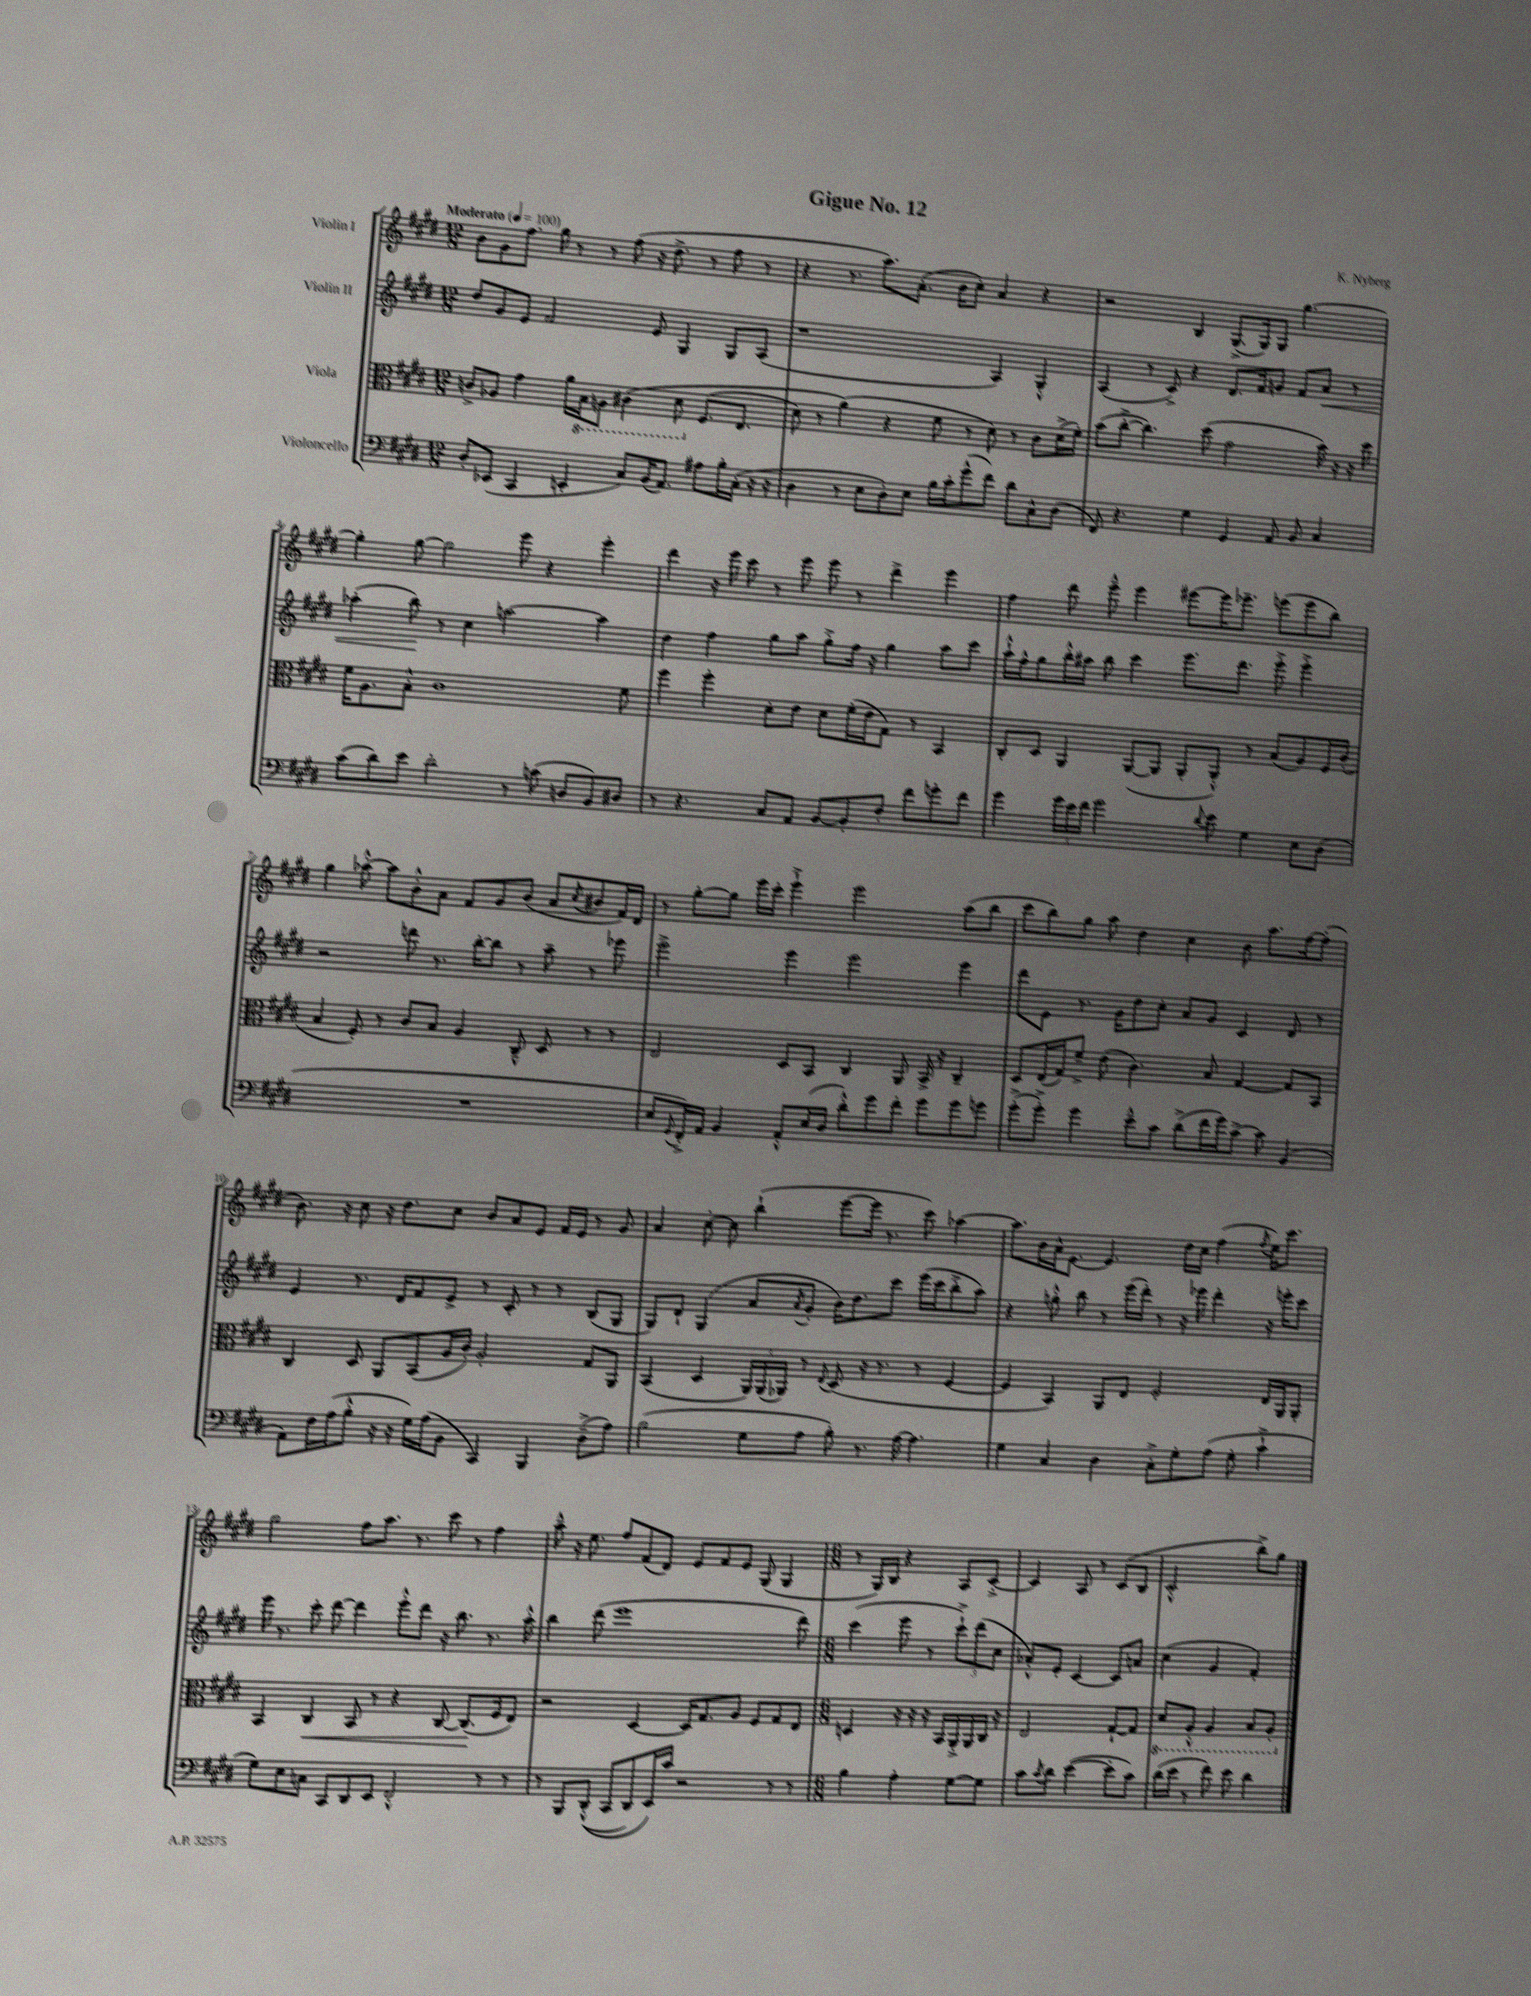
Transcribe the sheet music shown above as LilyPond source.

\header { title = "Gigue No. 12" composer = "K. Nyberg" }
<<
\new StaffGroup <<
\new Staff = "s0" \with { instrumentName = "Violin I" } {
    \clef treble \key e \major \numericTimeSignature \time 12/8 \tempo "Moderato" 4 = 100
    b'8 gis'8 fis''8. gis''16 r8 r8 fis''8( r16 dis''8.-> r8 fis''8 r8 |
    r4 r8. a''8.) a'8.-.( b'16 cis''8-.) a'4 r4 |
    r2 b4 gis8.->( gis16) gis8 gis''4.~ |
    gis''4-. gis''8~ gis''2 e'''8 r4 e'''4-. |
    dis'''4 r16 e'''16 cis'''8 r8 e'''8 e'''8 r8 dis'''4-> e'''4 |
    fis''4 dis'''8 e'''8---^ e'''4 eis'''8~ eis'''16 ees'''8.-- e'''8( e'''8 b''8) |
    gis''4 aes''8~-.-^ aes''8 b'8-.-^ a'8 fis'8 gis'8 b'8( a'8 \acciaccatura { cis''8 } bis'8 fis'16) dis'16 |
    r8 gis''8~-. gis''8 e'''16 cis'''16-. e'''4-!-> e'''2 a''8( b''8 |
    cis'''8 b''8) gis''8 a''8 dis''4 cis''4 b'8 a''8. fis''16~ fis''8-.( |
    b'8.) r16 cis''8 r16 dis''8. cis''8 b'8 a'8 e'8 fis'16 e'16 r8 gis'8 |
    a'4 cis''8~-. cis''8 b''4-!( e'''8~ e'''16 r8. cis'''8) aes''4~ |
    aes''8. b'16 a'16-^ e'8.~ e'4. dis''16 cis''16 fis''4( \acciaccatura { fis''8 } e''16) cis'''8. |
    gis''2 fis''8 a''8. r8. cis'''8 r8 fis''4 |
    a''8---^ r16 e''8. fis''8 fis'8( dis'8) e'8 fis'8 e'8 gis8( gis4 |
    \numericTimeSignature \time 6/8 r8 gis16) b16 r4 a8 cis'8~-.-> |
    cis'4 a8 r8 cis'8( b8 |
    cis'2-.-^ b''8->) gis''8 \bar "|." |
}
\new Staff = "s1" \with { instrumentName = "Violin II" } {
    \clef treble \key e \major \numericTimeSignature \time 12/8
    dis''8 gis'8 e'8 fis'2 e'8 gis4 gis8 a8( |
    r1 a4) gis4-.-^ |
    a4( r8 cis'8->) r4 dis'8. fis'16 g'8 fis'8 a'8\< r8 |
    aes''4-.( b''8\!) r8 cis''4 a''2~ a''4 |
    dis''4 fis''4 gis''8 a''8 gis''8-.-> fis''16 r16 gis''4 a''8 cis'''8 |
    a''16-!-^ fis''16-^ gis''8 b''16-.-^ ais''16 b''8 cis'''4 e'''8. dis'''8. e'''8-.-> e'''4-.-> |
    r2 d'''8 r8. b''16~-. b''8 r8 a''8-- r8 ees'''8 |
    e'''2-> e'''4 e'''2 e'''4 |
    dis'''8 e'8 r8. gis'16 dis''8 cis''8-. a'8 gis'8 cis'4 dis'8 r8 |
    e'4 r8. dis'16 fis'8 e'8-> r8 cis'8-. r8 r8 b8( gis8 |
    gis8) dis'8-! gis4( a'8 \acciaccatura { a'8 } gis'8-. b'16) dis''8. cis'''8 e'''16( cis'''16 b''8-.-> a''8) |
    r4 g''8-.-^ b''8 r8 e'''16( dis'''16-.) r8 r16 ees'''16 dis'''4-. r16 e'''16-. cis'''8 |
    e'''16 r8. cis'''8-. dis'''8~ dis'''4 e'''8-.-^ dis'''8 r16 b''8. r8. a''16-.-^ |
    b''4 dis'''8( e'''1 dis'''8) |
    \numericTimeSignature \time 6/8 cis'''4( e'''8 r8 \tuplet 3/2 { cis'''8-!->) dis'''8( cis''8 } |
    aes'8-.-^) e'8-. cis'4~ cis'8 a'8 |
    cis''4( gis'4 fis'4-.) \bar "|." |
}
\new Staff = "s2" \with { instrumentName = "Viola" } {
    \clef alto \key e \major \numericTimeSignature \time 12/8
    c'8-> aes8 gis'4 a'16 \ottava #-1 b,16 a,!8 cis!4\( dis8 \ottava #0 fis8.( e8. |
    dis'8) r8 a'4(\) r4 fis'8 r8 dis'8) r8 cis'8 dis'16->( fis'16-.) |
    b'8( cis''8~-.-> cis''4.) dis''8( gis'2 b'16) r16 r16 dis''16 |
    fis'16 a8. b8-.-^ cis'1 fis'8 |
    fis''4 fis''4-. dis'8-. e'8 dis'8 fis'16-.( e'16 gis8) r8 b,4 |
    cis8-. dis8 a,4 a,8~( a,8 a,8-. a,8-.-^) r8 b8( a8) fis16 cis'16-.( |
    b4 fis8-.) r8 cis'8 b8 a4 cis8---^ dis8 r8 r8 |
    e2 dis8 b,8 cis4 a,8 b,16-> r16 cis4-- |
    dis8 e16( gis16) fis'8---> e'8( cis'4.) b8 gis4~ gis8 b,8 |
    cis4 dis8 a,8 b,8( a16 cis'16-.) a2-. gis8 a,8 |
    b,4( dis4 \tuplet 3/2 { a,16) a,16( aes,16) } r8 \appoggiatura { e8 } dis8( r16 r8. r8 fis4~ |
    fis4 b,4) a,8 e8 fis2-. e16 a,16 a,8-. |
    b,4 cis4\< b,8 r8 r4 cis8~ cis8.\!( fis16 e8) |
    r2 dis4~ dis16 gis8. a8 fis8 gis8 e8 |
    \numericTimeSignature \time 6/8 d4 r16 r16 r16 b,16 a,16-.-> a,16 cis16 r16 |
    e2 gis8~-! gis8 |
    \ottava #-1 dis8 a,8-.-^ a,4 b,8 a,8-. \ottava #0 \bar "|." |
}
\new Staff = "s3" \with { instrumentName = "Violoncello" } {
    \clef bass \key e \major \numericTimeSignature \time 12/8
    dis8-. ees,8( cis,4 e,4-. cis8) b,16( a,8.) ais8 b16-. cis16-.( r16 r16 |
    dis4 r8 e8 dis8-.) e8 b16 cis'16-. gis'8-^( fis'8) dis'8 cis8-^ dis8( |
    fis,8) r4. gis4 gis,4 a,8 b,8 cis4 |
    cis'8( dis'8) e'8 dis'2-. r8 c'8( d8 b,8) dis8 |
    r8 r4. cis8 a,8 b,8~ b,8-. fis8-. fis'8 g'8-. fis'8 |
    gis'4 \tuplet 3/2 { gis'16 e'16 fis'16 } gis'2 \appoggiatura { dis'8 } e'8 gis4 e8 dis8( |
    R1. |
    e8 \appoggiatura { gis,8 } fis,16-.->) a,16 b,4 a,8-.-^ e16( dis16 dis'8-.-^) gis'8 fis'8-. gis'8 gis'8 g'8 |
    gis'8-.->( gis'8-.->) gis'4 e'8---^ cis'8 dis'8->( fis'16 gis'16) cis'8~-> cis'8 b,4( |
    a,8) fis16 a16( b8-.-^ r16 r16 gis16) a16( b,8 cis,4) b,,4 dis8--->( a8) |
    b2( gis8 a8 b8-.) r8. a16~ a4. |
    gis4 cis4 dis4 cis8-.-> gis8-. a8( gis8-. cis'4-!-> |
    gis8) e8 c8 cis,8 dis,8 e,8 fis,2-.-^ r8 r8 |
    r8 b,,8 dis,8-.-^(\( cis,8 dis,8) e,16\) cis'16 r2 r8 r8 |
    \numericTimeSignature \time 6/8 b4 a4-. gis8~ gis8 |
    cis'8 \acciaccatura { cis'8 } dis'8 e'4~( e'8-. cis'8) |
    dis'16( e'16 r8 fis'8) e'8 dis'4 \bar "|." |
}
>>
>>
